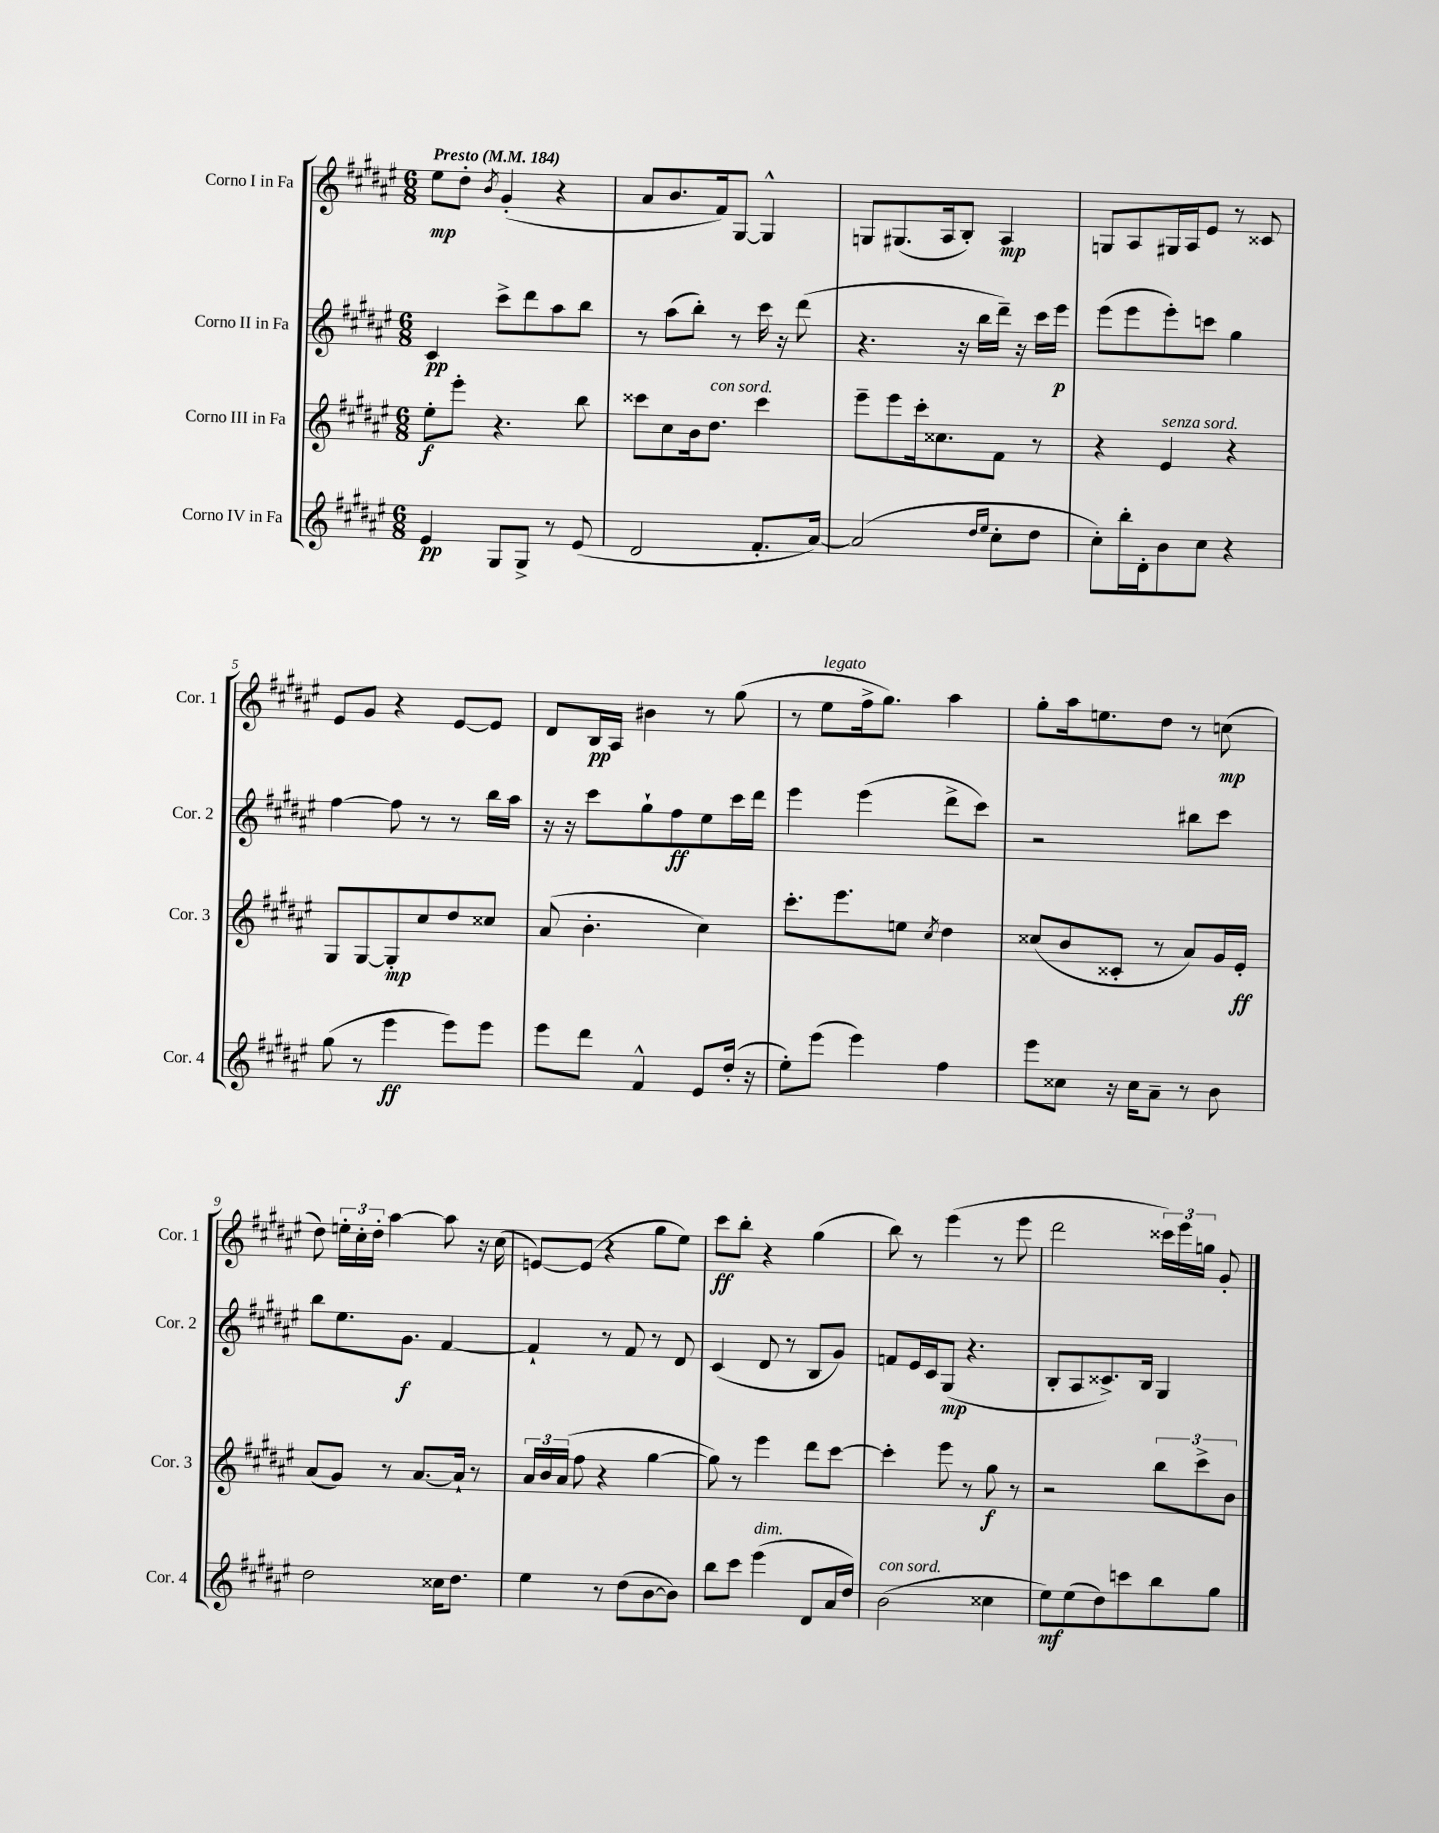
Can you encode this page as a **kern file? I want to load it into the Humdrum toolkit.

**kern	**dynam	**kern	**dynam	**kern	**dynam	**kern	**dynam
*part4	*part4	*part3	*part3	*part2	*part2	*part1	*part1
*staff4	*staff4	*staff3	*staff3	*staff2	*staff2	*staff1	*staff1
*I"Corno IV in Fa	*	*I"Corno III in Fa	*	*I"Corno II in Fa	*	*I"Corno I in Fa	*
*I'Cor. 4	*	*I'Cor. 3	*	*I'Cor. 2	*	*I'Cor. 1	*
*clefG2	*	*clefG2	*	*clefG2	*	*clefG2	*
*k[f#c#g#d#a#e#]	*	*k[f#c#g#d#a#e#]	*	*k[f#c#g#d#a#e#]	*	*k[f#c#g#d#a#e#]	*
*M6/8	*	*M6/8	*	*M6/8	*	*M6/8	*
*MM184	*	*MM184	*	*MM184	*	*MM184	*
=1	=1	=1	=1	=1	=1	=1	=1
!	!	!	!	!	!	!LO:TX:a:B:t=Presto	!
4e#/	pp	8ee#'\L	f	4c#/	pp	8ee#\L	mp
.	.	8eee#'\J	.	.	.	8dd#'\J	.
.	.	.	.	.	.	8qb/	.
8G#/L	.	4.r	.	8ccc#^\L	.	(4g#'/	.
8G#^/J	.	.	.	8ddd#\	.	.	.
8r	.	.	.	8aa#\	.	4r	.
(8e#/	.	8bb\	.	8bb\J	.	.	.
=2	=2	=2	=2	=2	=2	=2	=2
2d#/	.	8ccc##X\L	.	8r	.	8a#/L	.
.	.	8cc#\	.	(8aa#\L	.	8.b/	.
.	.	16b\k	.	8bb'\J)	.	.	.
!	!	!LO:TX:a:i:t=con sord.	!	!	!	!	!
.	.	8.dd#\J	.	.	.	16f#/k)	.
.	.	.	.	8r	.	[8G#/J	.
8.f#'/L	.	4ccc##\	.	16ccc#\	.	4G#^^/]	.
.	.	.	.	16r	.	.	.
.	.	.	.	(8ddd#\	.	.	.
[16a#/Jk)	.	.	.	.	.	.	.
=3	=3	=3	=3	=3	=3	=3	=3
(2a#/]	.	8eee#~\L	.	4.r	.	8Gn/L	.
.	.	8eee#\	.	.	.	(8.G#X/	.
.	.	16ccc#'\k	.	.	.	.	.
.	.	8.cc##X\	.	.	.	16A#/k	.
.	.	.	.	16r	.	8B'/J)	.
.	.	.	.	16bb\LL	.	.	.
16qqdd#/LL	.	.	.	.	.	.	.
16qqee#/JJ	.	.	.	.	.	.	.
8cc#'\L	.	8f#\J	.	16ddd#~\JJ)	.	4A#/	mp
.	.	.	.	16r	.	.	.
8dd#\J	.	8r	.	16ccc#\LL	.	.	.
.	.	.	.	16eee#\JJ	p	.	.
=4	=4	=4	=4	=4	=4	=4	=4
8cc#'\L)	.	4r	.	(8eee#\L	.	8Gn/L	.
16bb'\L	.	.	.	8eee#\	.	8A#/	.
16d#'\J	.	.	.	.	.	.	.
!	!	!LO:TX:a:i:t=senza sord.	!	!	!	!	!
8b\	.	4e#/	.	8eee#'\)	.	16G#X/L	.
.	.	.	.	.	.	16A#/J	.
8cc#\J	.	.	.	8cccn\J	.	8e#/J	.
4r	.	4r	.	4gg#\	.	8r	.
.	.	.	.	.	.	8c##X/	.
!!LO:LB:g=z
=5	=5	=5	=5	=5	=5	=5	=5
(8gg#\	.	8G#/L	.	[4ff#\	.	8e#/L	.
8r	.	[8G#/	.	.	.	8g#/J	.
4eee#\	ff	8G#'/]	mp	8ff#\]	.	4r	.
.	.	8cc#/	.	8r	.	.	.
8eee#\L)	.	8dd#/	.	8r	.	[8e#/L	.
8eee#\J	.	8cc##X/J	.	16bb\LL	.	8e#/J]	.
.	.	.	.	16aa#\JJ	.	.	.
=6	=6	=6	=6	=6	=6	=6	=6
8eee#\L	.	(8a#/	.	16r	.	8d#/L	.
.	.	.	.	16r	.	.	.
8ddd#\J	.	4.b'\	.	8ccc#\L	.	16B/L	pp
.	.	.	.	.	.	16A#/JJ	.
4f#^^/	.	.	.	8gg#`\	.	4b#X\	.
.	.	.	.	8ff#\	ff	.	.
8e#/L	.	4cc#\)	.	8ee#\	.	8r	.
(16dd#'/Jk	.	.	.	16ccc#\L	.	(8gg#\	.
16r	.	.	.	16ddd#\JJ	.	.	.
=7	=7	=7	=7	=7	=7	=7	=7
8ee#'\L)	.	8.ccc#'\L	.	4eee#\	.	8r	.
!	!	!	!	!	!	!LO:TX:a:i:t=legato	!
(8eee#\J	.	.	.	.	.	8ee#\L	.
.	.	8.eee#\	.	.	.	.	.
4eee#\)	.	.	.	(4eee#\	.	16ff#^\k	.
.	.	.	.	.	.	8.gg#\J)	.
.	.	8een\J	.	.	.	.	.
.	.	8qcc#/	.	.	.	.	.
4ff#\	.	4dd#\	.	8ddd#^\L	.	4aa#\	.
.	.	.	.	8ccc#\J)	.	.	.
=8	=8	=8	=8	=8	=8	=8	=8
8eee#\L	.	(8cc##X/L	.	2r	.	8gg#'\L	.
8cc##X\J	.	8b/	.	.	.	16aa#\k	.
.	.	.	.	.	.	8.een\	.
16r	.	8c##X'/J	.	.	.	.	.
16cc##\KL	.	.	.	.	.	.	.
8a#~\J	.	8r	.	.	.	8dd#\J	.
8r	.	8a#/L)	.	8bb#X\L	.	8r	.
8b\	.	16g#/L	.	8ccc#\J	.	(8ccn\	mp
.	.	16e#'/JJ	ff	.	.	.	.
!!LO:LB:g=z
=9	=9	=9	=9	=9	=9	=9	=9
2dd#\	.	(8a#/L	.	8bb\L	.	8dd#\)	.
.	.	8g#/J)	.	8.ee#\	.	24een'\LL	.
.	.	.	.	.	.	24cc#'\	.
.	.	.	.	.	.	24dd#'\JJ	.
.	.	8r	.	.	.	[4aa#\	.
.	.	.	.	8.g#\J	f	.	.
.	.	[8.a#/L	.	.	.	.	.
16cc##X\KL	.	.	.	[4f#/	.	8aa#\]	.
8.dd#\J	.	16a#`/Jk]	.	.	.	.	.
.	.	8r	.	.	.	16r	.
.	.	.	.	.	.	(16cc#\	.
=10	=10	=10	=10	=10	=10	=10	=10
4ee#\	.	24a#/LL	.	4f#`/]	.	[8en/L)	.
.	.	24b/	.	.	.	.	.
.	.	(24a#/JJ	.	.	.	.	.
.	.	8ff#\	.	.	.	(8e/J]	.
8r	.	4r	.	8r	.	4r	.
(8dd#\L	.	.	.	8f#/	.	.	.
[8b\	.	[4gg#\	.	8r	.	8gg#\L	.
8b\J])	.	.	.	8d#/	.	8ee#\J)	.
=11	=11	=11	=11	=11	=11	=11	=11
8bb\L	.	8gg#\])	.	(4c#/	.	8ccc#\L	ff
8ccc#\J	.	8r	.	.	.	8bb'\J	.
!LO:TX:a:i:t=dim.	!	!	!	!	!	!	!
(4eee#\	.	4eee#\	.	8d#/	.	4r	.
.	.	.	.	8r	.	.	.
8d#/L	.	8ddd#\L	.	8B/L	.	(4gg#\	.
16a#/L	.	[8ccc#\J	.	8g#/J)	.	.	.
16dd#/JJ)	.	.	.	.	.	.	.
=12	=12	=12	=12	=12	=12	=12	=12
!LO:TX:a:i:t=con sord.	!	!	!	!	!	!	!
(2b\	.	4ccc#'\]	.	8fn/L	.	8bb\)	.
.	.	.	.	16e#/L	.	8r	.
.	.	.	.	16c#/J	.	.	.
.	.	8eee#\	.	(8G#/J	mp	(4eee#\	.
.	.	8r	.	4.r	.	.	.
4cc##X\	.	8gg#\	f	.	.	8r	.
.	.	8r	.	.	.	8eee#\	.
=13	=13	=13	=13	=13	=13	=13	=13
8ee#\L)	mf	2r	.	8B'/L	.	2ddd#\	.
(8ee#\	.	.	.	8A#/	.	.	.
8dd#\)	.	.	.	8.c##X^/)	.	.	.
8cccn\	.	.	.	.	.	.	.
.	.	.	.	16B/Jk	.	.	.
8bb\	.	12bb\L	.	4G#/	.	24ccc##X\LL)	.
.	.	.	.	.	.	24eee#\	.
.	.	12ccc#^\	.	.	.	24ggn\JJ	.
8gg#\J	.	.	.	.	.	8g#'/	.
.	.	12b\J	.	.	.	.	.
==	==	==	==	==	==	==	==
*-	*-	*-	*-	*-	*-	*-	*-
